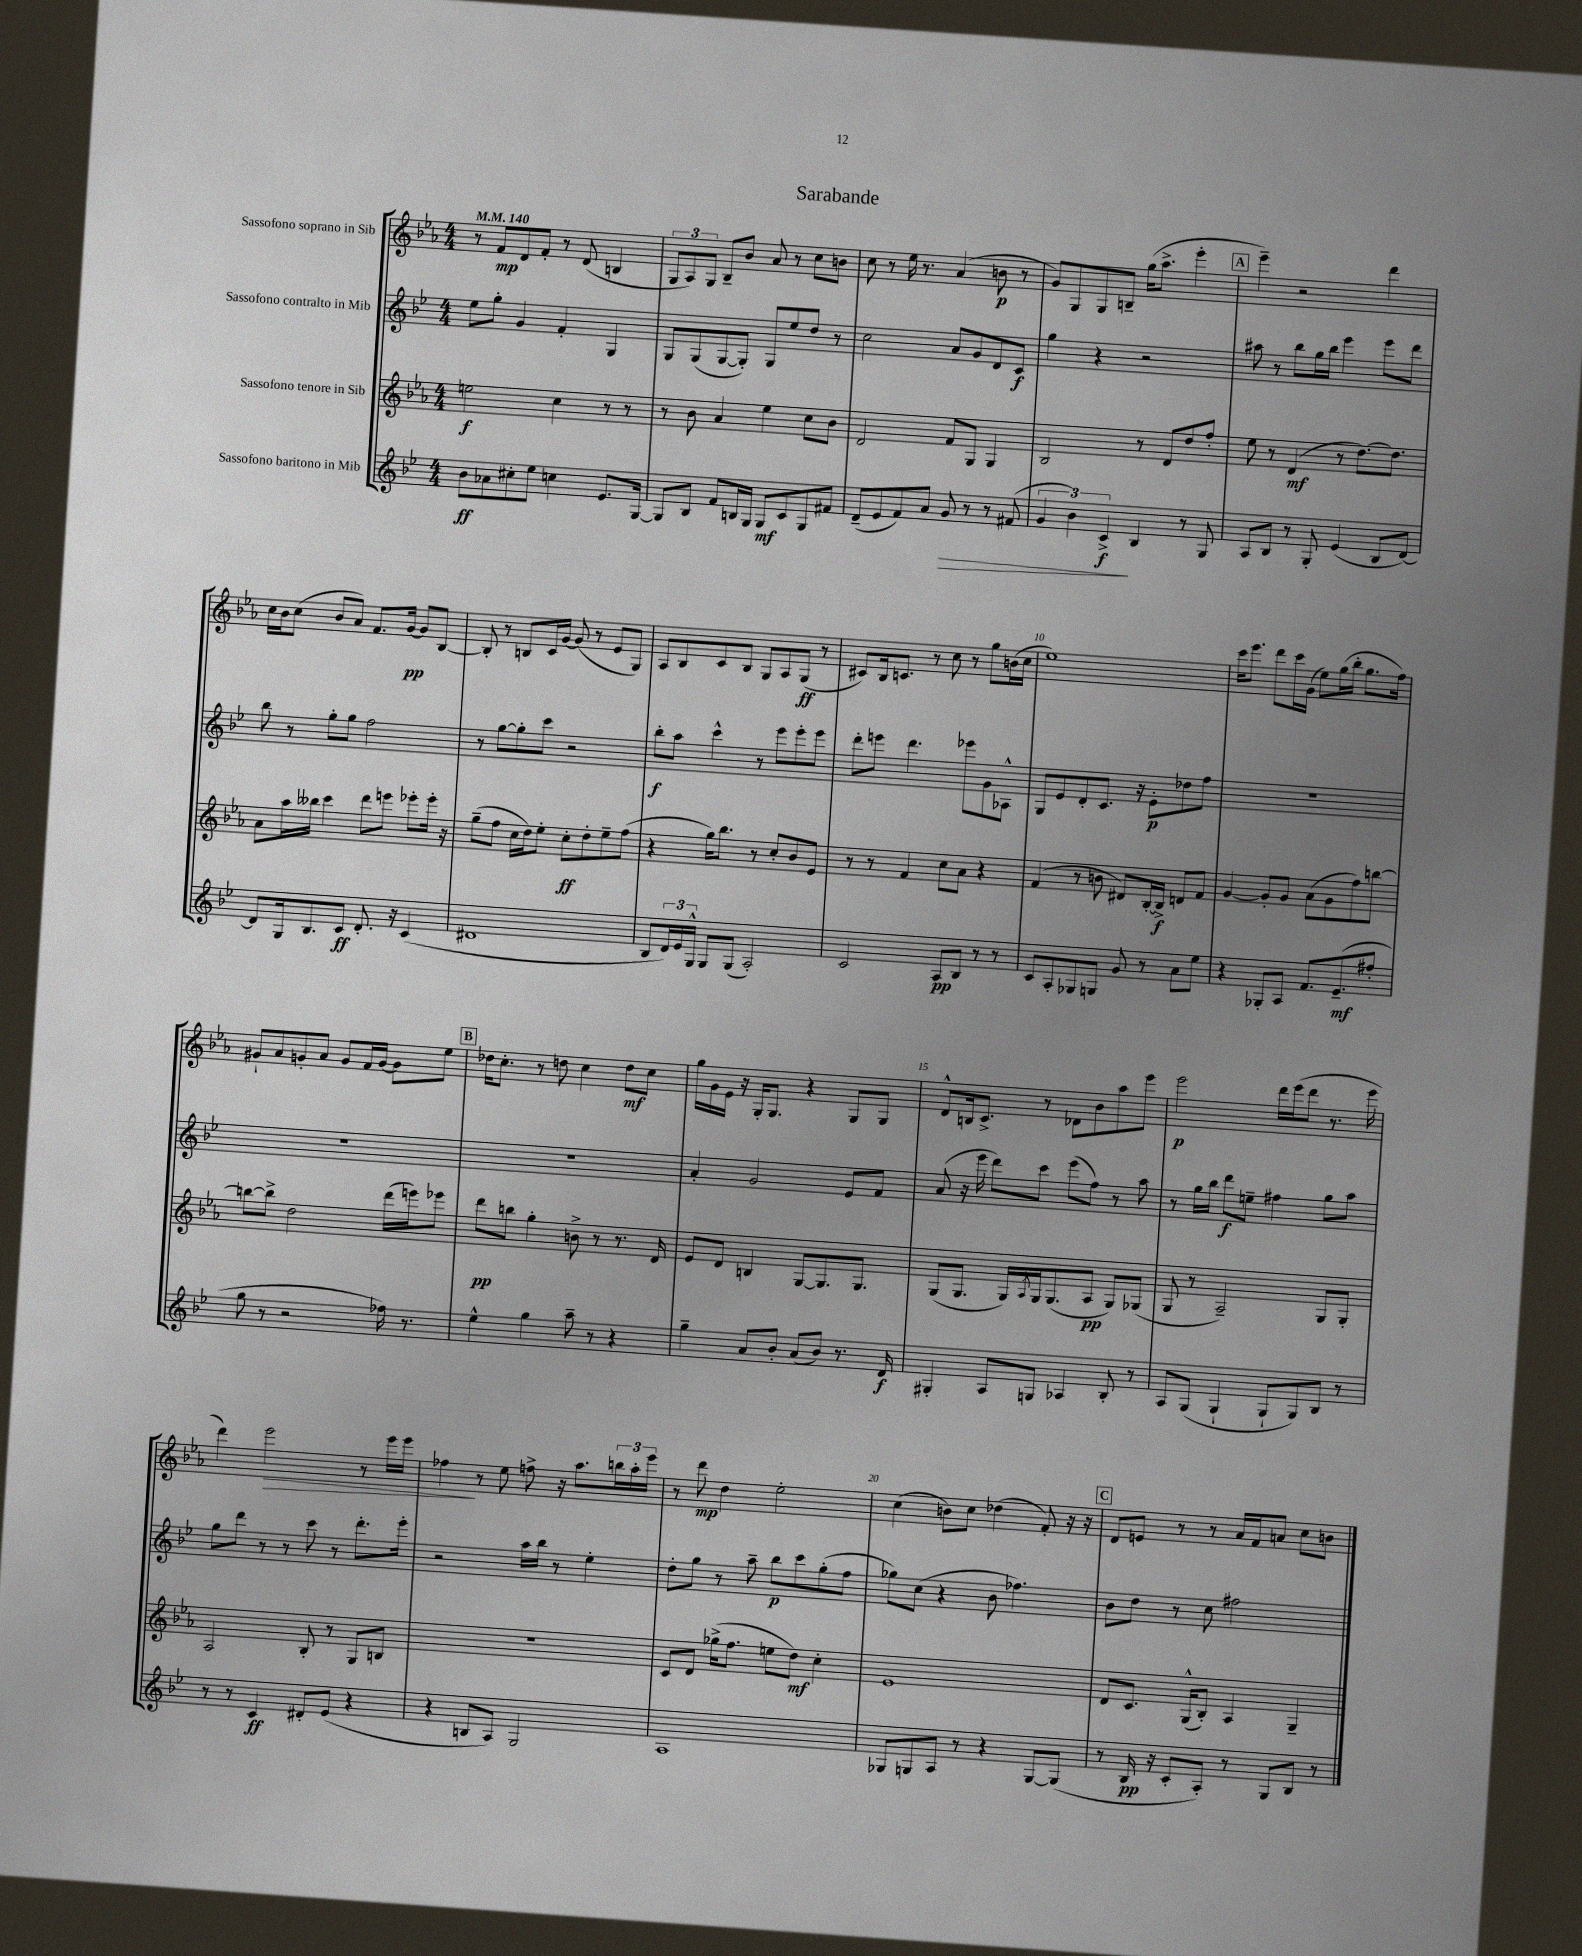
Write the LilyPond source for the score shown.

\header { title = "Sarabande" }
<<
\new StaffGroup <<
\new Staff = "s0" \with { instrumentName = "Sassofono soprano in Sib" } {
    \clef treble \key ees \major \numericTimeSignature \time 4/4 \tempo 4 = 140
    r8 f'8\mp d'8 f'8-. r8 d'8( b4 |
    \tuplet 3/2 { g8 aes8) g8 } bes8-- bes'8 aes'8 r8 c''8 b'8 |
    c''8 r8 ees''16 r8. aes'4( b'8\p r8 |
    g'8) g8 g8 b8-- g''16( aes''8.-> ees'''4-. |
    \mark \markup { \box "A" } ees'''4--) r2 d'''4 |
    c''16 bes'16 c''8( bes'8 aes'8) f'8. g'16~\pp g'8 bes8~ |
    bes8-. r8 b8 c'16 g'16~ g'8( r8 ees'8 g8) |
    aes8 bes8 c'8 bes8 g8 aes8 g8\ff( r8 |
    cis'8) bes16 c'8. r8 c''8 r8 g''8 b'16( c''16 |
    ees''1) |
    c'''16 ees'''8. d'''8 c'''16 g'16( ees''8) g''16( bes''16-. g''8. f''16) |
    gis'8-! aes'8 g'8-. aes'8 g'8 f'16 g'16~ g'8 ees''8 |
    \mark \markup { \box "B" } des''16 c''8.-. r8 d''8 c''4 d''8\mf c''8 |
    g''16 g'16 ees'16 r16 g16-. g8. r4 g8 g8 |
    d'8-^ b16 c'8.-> r8 des'8 bes'8 aes''8 ees'''8 |
    ees'''2\p d'''16 ees'''16( d'''8 r8. ees'''16 |
    d'''4) ees'''2\> r8 ees'''16 ees'''16 |
    fes''4\! r8 ees''8 f''8-> r16 aes''8. \tuplet 3/2 { b''16 aes''16-. ees'''16 } |
    r8 d'''8\mp d''4 ees''2-. |
    c''4( b'8) c''8 des''4( f'8-.) r16 r16 |
    \mark \markup { \box "C" } d'8 e'8 r8 r8 aes'16 f'16 a'8 c''8 b'8 \bar "|." |
}
\new Staff = "s1" \with { instrumentName = "Sassofono contralto in Mib" } {
    \clef treble \key bes \major \numericTimeSignature \time 4/4
    ees''8 g''8-. g'4 f'4-. g4 |
    g8 g8( g8~ g8-.) g8 ees''8 d''8 r8 |
    c''2 a'8 g'8 d'8 c'8\f |
    g''4 r4 r2 |
    \mark \markup { \box "A" } ais''8 r8 bes''8 g''16 bes''16 ees'''4 ees'''8 d'''8 |
    bes''8 r8 g''8-. g''8 f''2 |
    r8 g''8~ g''8-. c'''8 r2 |
    bes''8-.\f a''8 c'''4-^ r8 ees'''8 ees'''8-. ees'''8 |
    d'''8-. e'''8 d'''4. ees'''8 g'8 aes8-^ |
    g8 ees'8 d'8-. c'8. r16 ees'8-.\p des''8 f''8 |
    R1 |
    R1 |
    \mark \markup { \box "B" } R1 |
    a'4-. g'2 ees'8 f'8 |
    a'8( r16 ees'''16 d'''8) c'''8 ees'''8( f''8) r8 a''8 |
    r8 g''16 bes''16 d'''8\f e''8-- fis''4 g''8 a''8 |
    g''8 d'''8 r8 r8 c'''8 r8 d'''8.-. ees'''16-. |
    r2 a''16 bes''16 r8 ees''4-. |
    d''8-. g''8 r8 a''8-- bes''8\p c'''8 g''8-.( f''8 |
    ges''8) c''8( r4 bes'8 fes''4.) |
    \mark \markup { \box "C" } bes'8 d''8 r8 c''8 fis''2 \bar "|." |
}
\new Staff = "s2" \with { instrumentName = "Sassofono tenore in Sib" } {
    \clef treble \key ees \major \numericTimeSignature \time 4/4
    e''2\f c''4 r8 r8 |
    r8 bes'8 aes'4 ees''4 c''8 bes'8 |
    d'2 f'8 g8 g4 |
    bes2 r8 d'8 d''8 f''8-. |
    \mark \markup { \box "A" } ees''8 r8 d'4\mf( r8 d''8.~) d''8. |
    aes'8 aes''16 beses''16 c'''4 d'''8 e'''8 ees'''8-. ees'''16-. r16 |
    g''8--( f''8 c''16 d''16) ees''8-. c''8-.\ff d''8-. ees''8-- f''8( |
    r4 g''16) bes''8. r8 c''8-. bes'8 ees'8 |
    r8 r8 f'4 c''8 aes'8 r4 |
    f'4( r8 b'8 dis'8) bes16~-. bes16->\f d'8 f'8 |
    g'4~ g'8-. g'8 aes'8( g'8 f''8) b''8~ |
    b''8~ b''8-> d''2 d'''16( e'''16) ees'''8 |
    \mark \markup { \box "B" } d'''8\pp b''8 g''4-. b'8-> r8 r8. d'16 |
    ees'8 d'8 b4 g8~ g8. g8. |
    g8( g8. g16) \acciaccatura { aes8 } g16 g8.( aes8\pp g8) ges8( |
    g8 r8 aes2--) g8 g8-. |
    aes2 bes8-. r8 g8 b8 |
    R1 |
    c'8 d'8 ges''16->( f''8. e''8 d''8\mf) c''4-. |
    ees'1 |
    \mark \markup { \box "C" } d'8 c'8. g16-^( bes8-.) aes4 g4-- \bar "|." |
}
\new Staff = "s3" \with { instrumentName = "Sassofono baritono in Mib" } {
    \clef treble \key bes \major \numericTimeSignature \time 4/4
    bes'8\ff aes'8 cis''8-. ees''8 c''4 ees'8. g16~ |
    g8 bes8 f'8 b16 g16 g8\mf c'8 g8 fis'8 |
    d'8--( ees'8 f'8) a'8 g'8\> r8 r8 fis'8( |
    \tuplet 3/2 { g'4 bes'4) c'4->\f\! } bes4 r8 g8 |
    \mark \markup { \box "A" } a8 bes8 r8 g8-. ees'4( bes8 d'8~) |
    d'8 g16 bes8. c'8\ff d'8.-. r16 c'4( |
    dis'1 |
    bes8 \tuplet 3/2 { d'16) ees'16 g16-^ } g8 g8( a2-.) |
    c'2 a8\pp bes8 r8 r8 |
    c'8 a8-. ges8 g8 g'8 r8 a'8 ees''8 |
    r4 ges8-. a8 f'8. ees'8.--\mf( fis''8-. |
    g''8 r8 r2 fes''16) r8. |
    \mark \markup { \box "B" } ees''4-^ g''4 a''8-- r8 r4 |
    g''4-- a'8 bes'8-. a'8( bes'8) r8. d'16\f |
    gis4-. a8 g8 aes4 bes8-. r8 |
    a8 g8( g4-! g8-! g8) bes8 r8 |
    r8 r8 c'4\ff dis'8-. ees'8( r4 |
    r4 b8 a8) g2 |
    a1 |
    ges8 g8 a8 r8 r4 g8~ g8( |
    \mark \markup { \box "C" } r8 bes16\pp r16 c'8-. a8-.) r8 g8 bes8 r8 \bar "|." |
}
>>
>>
\layout { \context { \Score \override BarNumber.break-visibility = ##(#f #t #t) barNumberVisibility = #(every-nth-bar-number-visible 5) } }
